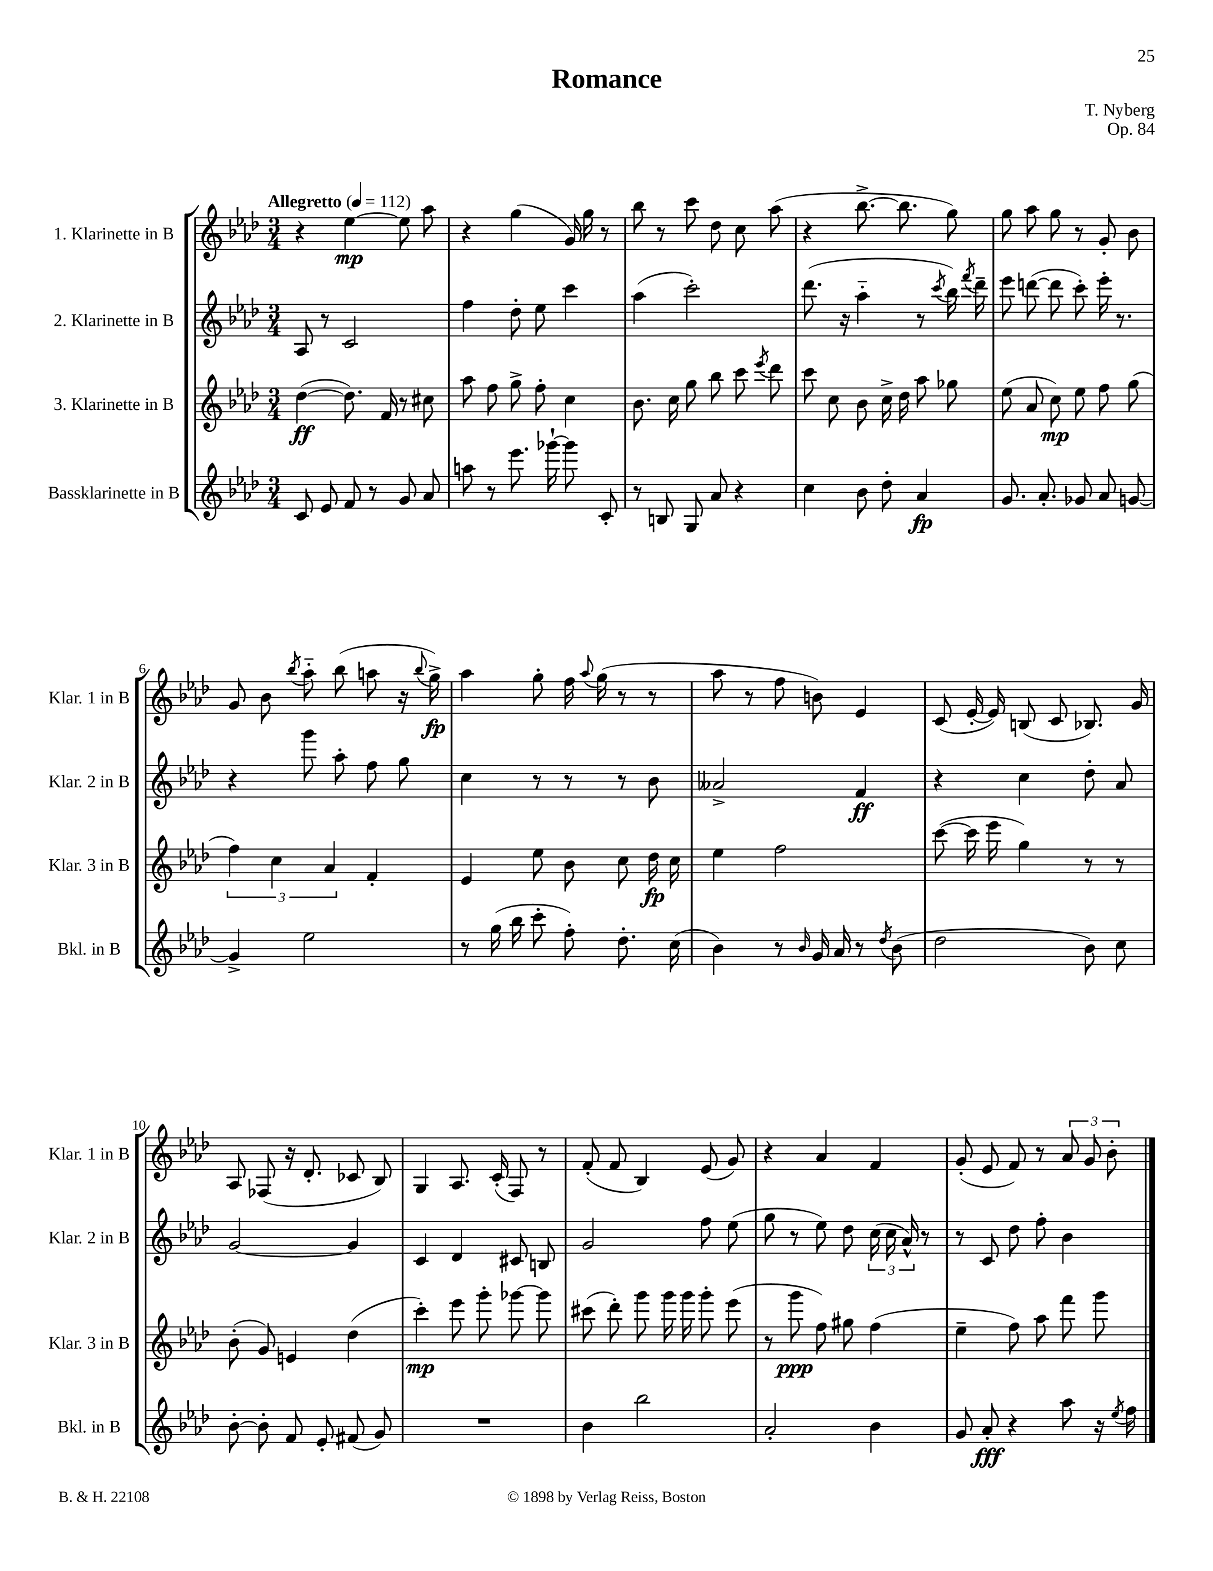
\header { title = "Romance" composer = "T. Nyberg" opus = "Op. 84" }
<<
\new StaffGroup <<
\new Staff = "s0" \with { instrumentName = "1. Klarinette in B" shortInstrumentName = "Klar. 1 in B" } {
    \clef treble \key aes \major \numericTimeSignature \time 3/4 \tempo "Allegretto" 4 = 112
    \autoBeamOff r4 ees''4~\mp ees''8 aes''8 |
    r4 g''4( g'16) g''16 r8 |
    bes''8 r8 c'''8 des''8 c''8 aes''8( |
    r4 bes''8.~-> bes''8. g''8) |
    g''8 aes''8 g''8 r8 g'8-. bes'8 |
    g'8 bes'8 \acciaccatura { bes''8 } aes''8-_ bes''8( a''8 r16 \appoggiatura { bes''8 } g''16->\fp) |
    aes''4 g''8-. f''16 \appoggiatura { aes''8 } g''16( r8 r8 |
    aes''8 r8 f''8 b'8) ees'4 |
    c'8( ees'16~-. ees'16) b8( c'8 bes8.) g'16 |
    aes8 fes8( r16 des'8.-. ces'8 bes8) |
    g4 aes8. c'16-.( f8) r8 |
    f'8-.( f'8 bes4) ees'8( g'8) |
    r4 aes'4 f'4 |
    g'8-.( ees'8 f'8) r8 \tuplet 3/2 { aes'8 g'8 bes'8-. } \bar "|." |
}
\new Staff = "s1" \with { instrumentName = "2. Klarinette in B" shortInstrumentName = "Klar. 2 in B" } {
    \clef treble \key aes \major \numericTimeSignature \time 3/4
    \autoBeamOff aes8 r8 c'2 |
    f''4 des''8-. ees''8 c'''4 |
    aes''4( c'''2-.) |
    des'''8.( r16 aes''4-_ r8 \acciaccatura { c'''8 } bes''16) \acciaccatura { f'''8 } des'''16-- |
    ees'''8 d'''8~( d'''8 c'''8-.) ees'''16-. r8. |
    r4 g'''8 aes''8-. f''8 g''8 |
    c''4 r8 r8 r8 bes'8 |
    aeses'2-> f'4\ff |
    r4 c''4 des''8-. aes'8 |
    g'2~ g'4 |
    c'4 des'4 cis'8 b8 |
    g'2 f''8 ees''8( |
    g''8 r8 ees''8) des''8 \tuplet 3/2 { c''16( c''16 aes'16-^) } r8 |
    r8 c'8 des''8 f''8-. bes'4 \bar "|." |
}
\new Staff = "s2" \with { instrumentName = "3. Klarinette in B" shortInstrumentName = "Klar. 3 in B" } {
    \clef treble \key aes \major \numericTimeSignature \time 3/4
    \autoBeamOff des''4~\ff( des''8.) f'16 r8 cis''8 |
    aes''8 f''8 g''8-> f''8-. c''4 |
    bes'8. c''16 g''8 bes''8 c'''8 \acciaccatura { ees'''8 } des'''8 |
    c'''8 c''8 bes'8 c''16-> des''16 aes''8 ges''8 |
    ees''8( aes'8 c''8\mp) ees''8 f''8 g''8( |
    \tuplet 3/2 { f''4) c''4 aes'4 } f'4-. |
    ees'4 ees''8 bes'8 c''8 des''16\fp c''16 |
    ees''4 f''2 |
    c'''8~( c'''16 ees'''16 g''4) r8 r8 |
    bes'8-.( g'8) e'4 des''4( |
    c'''4-.\mp) ees'''8 g'''8-. ges'''8~ ges'''8 |
    cis'''8( des'''8-.) g'''8 g'''16 g'''16 g'''8-. ees'''8( |
    r8 g'''8\ppp f''8) gis''8 f''4( |
    ees''4-- f''8) aes''8 f'''8 g'''8 \bar "|." |
}
\new Staff = "s3" \with { instrumentName = "Bassklarinette in B" shortInstrumentName = "Bkl. in B" } {
    \clef treble \key aes \major \numericTimeSignature \time 3/4
    \autoBeamOff c'8 ees'8 f'8 r8 g'8 aes'8 |
    a''8 r8 ees'''8. ges'''16~-! ges'''8 c'8-. |
    r8 b8 g8 aes'8 r4 |
    c''4 bes'8 des''8-. aes'4\fp |
    g'8. aes'8.-. ges'8 aes'8 g'8~ |
    g'4-> ees''2 |
    r8 g''16( bes''16 c'''8-. f''8-.) des''8.-. c''16( |
    bes'4) r8 \grace { bes'16 } g'16 aes'16 r8 \acciaccatura { des''8 } bes'8( |
    des''2 bes'8) c''8 |
    bes'8~-. bes'8-. f'8 ees'8-. fis'8( g'8) |
    R2. |
    bes'4 bes''2 |
    aes'2-. bes'4 |
    g'8 aes'8-.\fff r4 aes''8 r16 \acciaccatura { ees''8 } f''16 \bar "|." |
}
>>
>>
